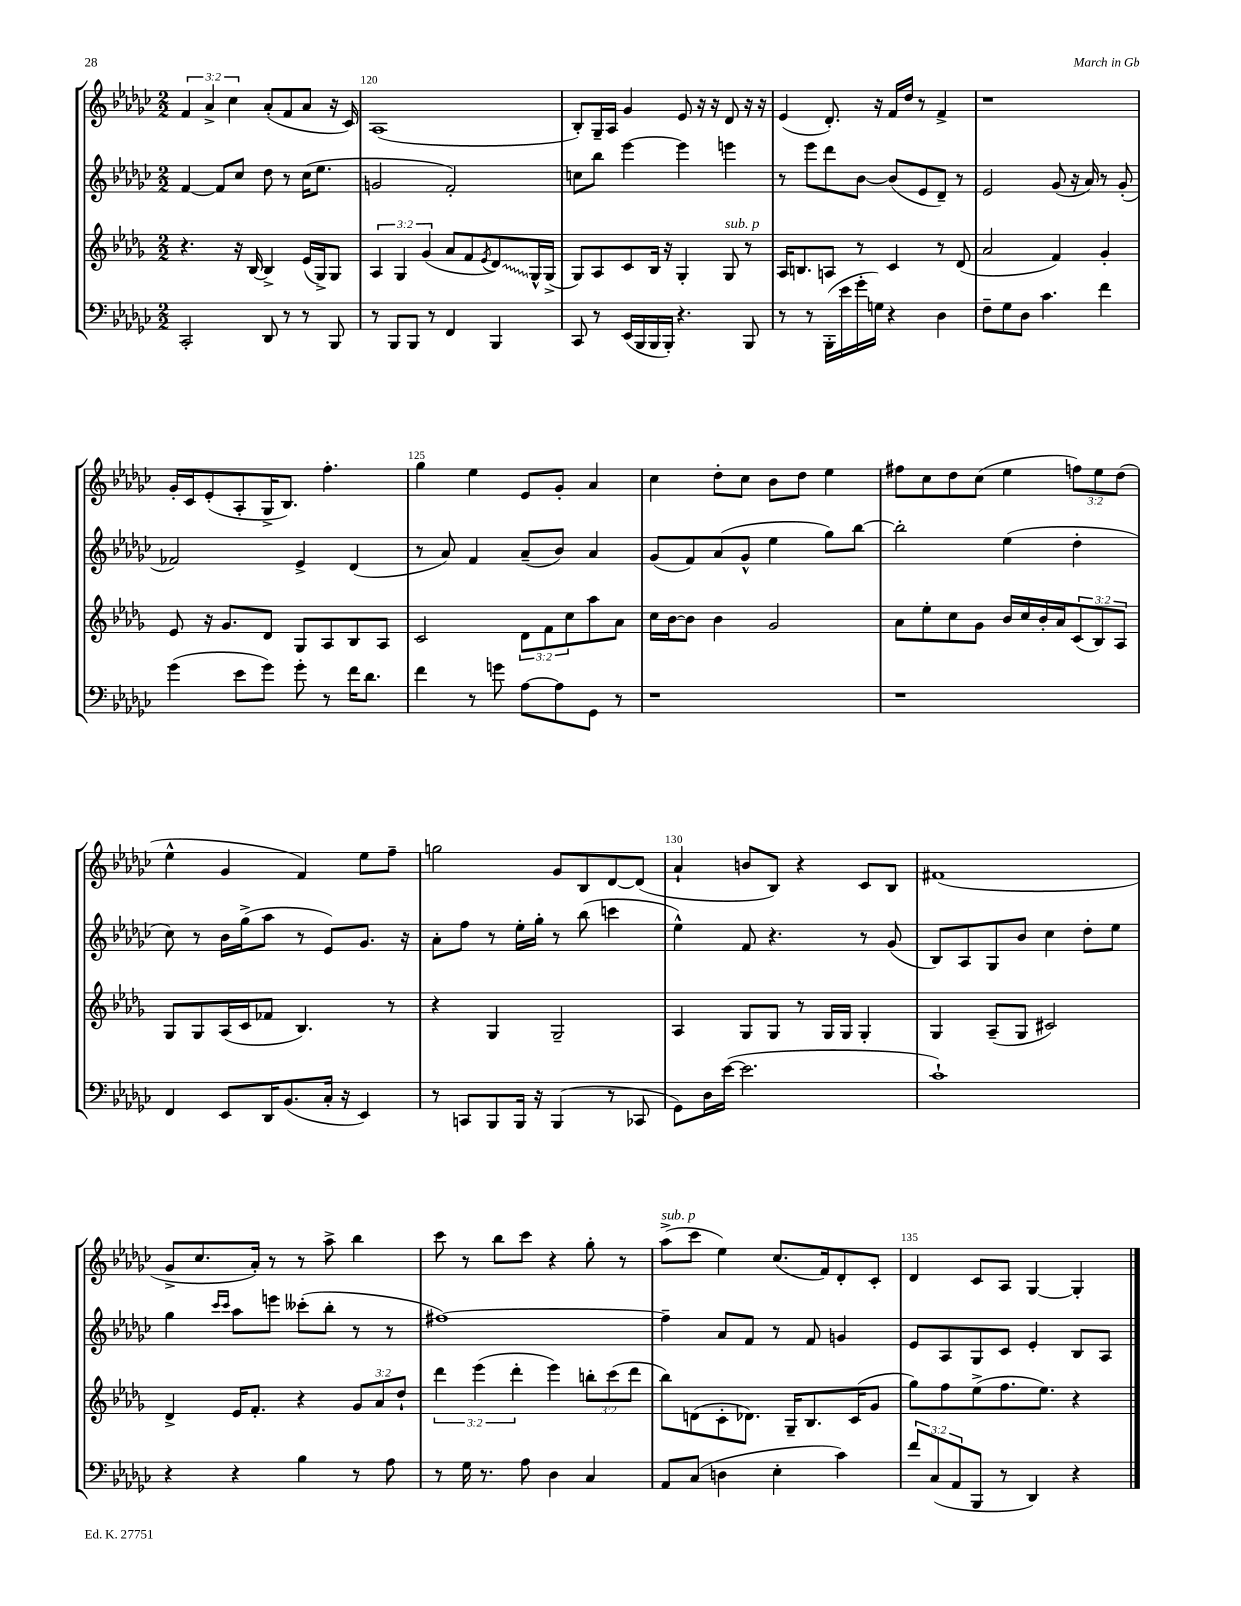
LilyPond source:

<<
\new StaffGroup <<
\new Staff = "s0" {
    \clef treble \key ges \major \numericTimeSignature \time 2/2 \override Staff.TupletNumber.text = #tuplet-number::calc-fraction-text
    \tuplet 3/2 { f'4 aes'4-> ces''4 } aes'8-.( f'8 aes'8 r16 ces'16) |
    aes1( |
    bes8-.) ges16-- aes16 ges'4 ees'8 r16 r16 des'8 r16 r16 |
    ees'4( des'8.-.) r16 f'16 des''16 r8 f'4-> |
    r1 |
    ges'16-. ces'16 ees'8-.( aes8-. ges16-> bes8.) f''4.-. |
    ges''4 ees''4 ees'8 ges'8-. aes'4 |
    ces''4 des''8-. ces''8 bes'8 des''8 ees''4 |
    fis''8 ces''8 des''8 ces''8( ees''4 \tuplet 3/2 { f''8) ees''8 des''8( } |
    ees''4-^ ges'4 f'4) ees''8 f''8-- |
    g''2 ges'8 bes8 des'8~ des'8( |
    aes'4-! b'8 bes8) r4 ces'8 bes8 |
    fis'1( |
    ges'8-> ces''8. aes'16-.) r8 r8 aes''8-> bes''4 |
    ces'''8 r8 bes''8 ces'''8 r4 ges''8-. r8 |
    aes''8->^\markup { \italic "sub. p" }( ces'''8 ees''4) ces''8.( f'16) des'8-. ces'8-. |
    des'4 ces'8 aes8 ges4~ ges4-. \bar "|." |
}
\new Staff = "s1" {
    \clef treble \key ges \major \numericTimeSignature \time 2/2
    f'4~ f'8 ces''8 des''8 r8 ces''16( ees''8. |
    g'2 f'2-.) |
    c''8 bes''8 ees'''4~ ees'''4 e'''4 |
    r8 ees'''8 des'''8 bes'8~ bes'8( ees'8 des'8--) r8 |
    ees'2 ges'8( r16 aes'16) r8 ges'8-.( |
    fes'2) ees'4-> des'4( |
    r8 aes'8) f'4 aes'8--( bes'8) aes'4 |
    ges'8( f'8) aes'8( ges'8-^ ees''4 ges''8) bes''8~ |
    bes''2-. ees''4( des''4-. |
    ces''8) r8 bes'16 ges''16->( aes''8 r8 ees'8) ges'8. r16 |
    aes'8-. f''8 r8 ees''16-. ges''16-. r8 bes''8( c'''4 |
    ees''4-^) f'8 r4. r8 ges'8( |
    bes8) aes8 ges8 bes'8 ces''4 des''8-. ees''8 |
    ges''4 \grace { ces'''16 ces'''16 } aes''8 e'''8 ceses'''8-.( bes''8-. r8 r8 |
    fis''1~) |
    fis''4-- aes'8 f'8 r8 f'8 g'4 |
    ees'8 aes8 ges8 ces'8 ees'4-. bes8 aes8 \bar "|." |
}
\new Staff = "s2" {
    \clef treble \key des \major \numericTimeSignature \time 2/2 \override Staff.TupletNumber.text = #tuplet-number::calc-fraction-text
    r4. r16 bes16~ bes4-> ees'16( ges16->) ges8 |
    \tuplet 3/2 { aes4 ges4 ges'4( } aes'8 f'8 \acciaccatura { ees'8 } \once \override Glissando.style = #'zigzag des'8\glissando) ges16-^ ges16->( |
    ges8) aes8 c'8 bes16 r16 ges4-. ges8^\markup { \italic "sub. p" } r8 |
    aes16 b8. a8 r8 c'4 r8 des'8( |
    aes'2 f'4) ges'4-. |
    ees'8 r16 ges'8. des'8 ges8 aes8 bes8 aes8 |
    c'2 \tuplet 3/2 { des'8 f'8 c''8 } aes''8 aes'8 |
    c''16 bes'16~ bes'8 bes'4 ges'2 |
    aes'8 ees''8-. c''8 ges'8 bes'16 c''16 bes'16-. aes'16 \tuplet 3/2 { c'8( bes8) aes8 } |
    ges8 ges8 aes16( c'16 fes'8 bes4.) r8 |
    r4 ges4 ges2-- |
    aes4 ges8 ges8 r8 ges16 ges16 ges4-. |
    ges4 aes8--( ges8 cis'2) |
    des'4-> ees'16 f'8.-. r4 \tuplet 3/2 { ges'8 aes'8 des''8-! } |
    \tuplet 3/2 { des'''4 ees'''4( des'''4-. } ees'''4) \tuplet 3/2 { b''8-. c'''8( des'''8 } |
    bes''8) d'8( c'8-. des'8.) ges16-- bes8. c'16( ges'8 |
    ges''8) f''8 ees''8->( f''8. ees''8.) r4 \bar "|." |
}
\new Staff = "s3" {
    \clef bass \key ges \major \numericTimeSignature \time 2/2 \override Staff.TupletNumber.text = #tuplet-number::calc-fraction-text
    ces,2-. des,8 r8 r8 bes,,8 |
    r8 bes,,8 bes,,8 r8 f,4 bes,,4 |
    ces,8 r8 ees,16( bes,,16 bes,,16 bes,,16-.) r4. bes,,8 |
    r8 r8 bes,,16-.( ees'16 ges'16-. g16) r4 des4 |
    f8-- ges8 des8 ces'4. f'4 |
    ges'4( ees'8 ges'8) ges'8-. r8 f'16 des'8. |
    f'4 r8 g'8 aes8~ aes8 ges,8 r8 |
    r1 |
    r1 |
    f,4 ees,8 des,16 bes,8.( ces16-. r16 ees,4) |
    r8 c,8 bes,,8 bes,,16 r16 bes,,4( r8 ces,8 |
    ges,8) des16 ees'16~( ees'2. |
    ces'1-!) |
    r4 r4 bes4 r8 aes8 |
    r8 ges16 r8. aes8 des4 ces4 |
    aes,8 ces8( d4 ees4-. ces'4) |
    \tuplet 3/2 { f'8 ces8( aes,8 } bes,,8 r8 des,4) r4 \bar "|." |
}
>>
>>
\layout { \context { \Score currentBarNumber = #119 \override BarNumber.break-visibility = ##(#f #t #t) barNumberVisibility = #(every-nth-bar-number-visible 5) } }
